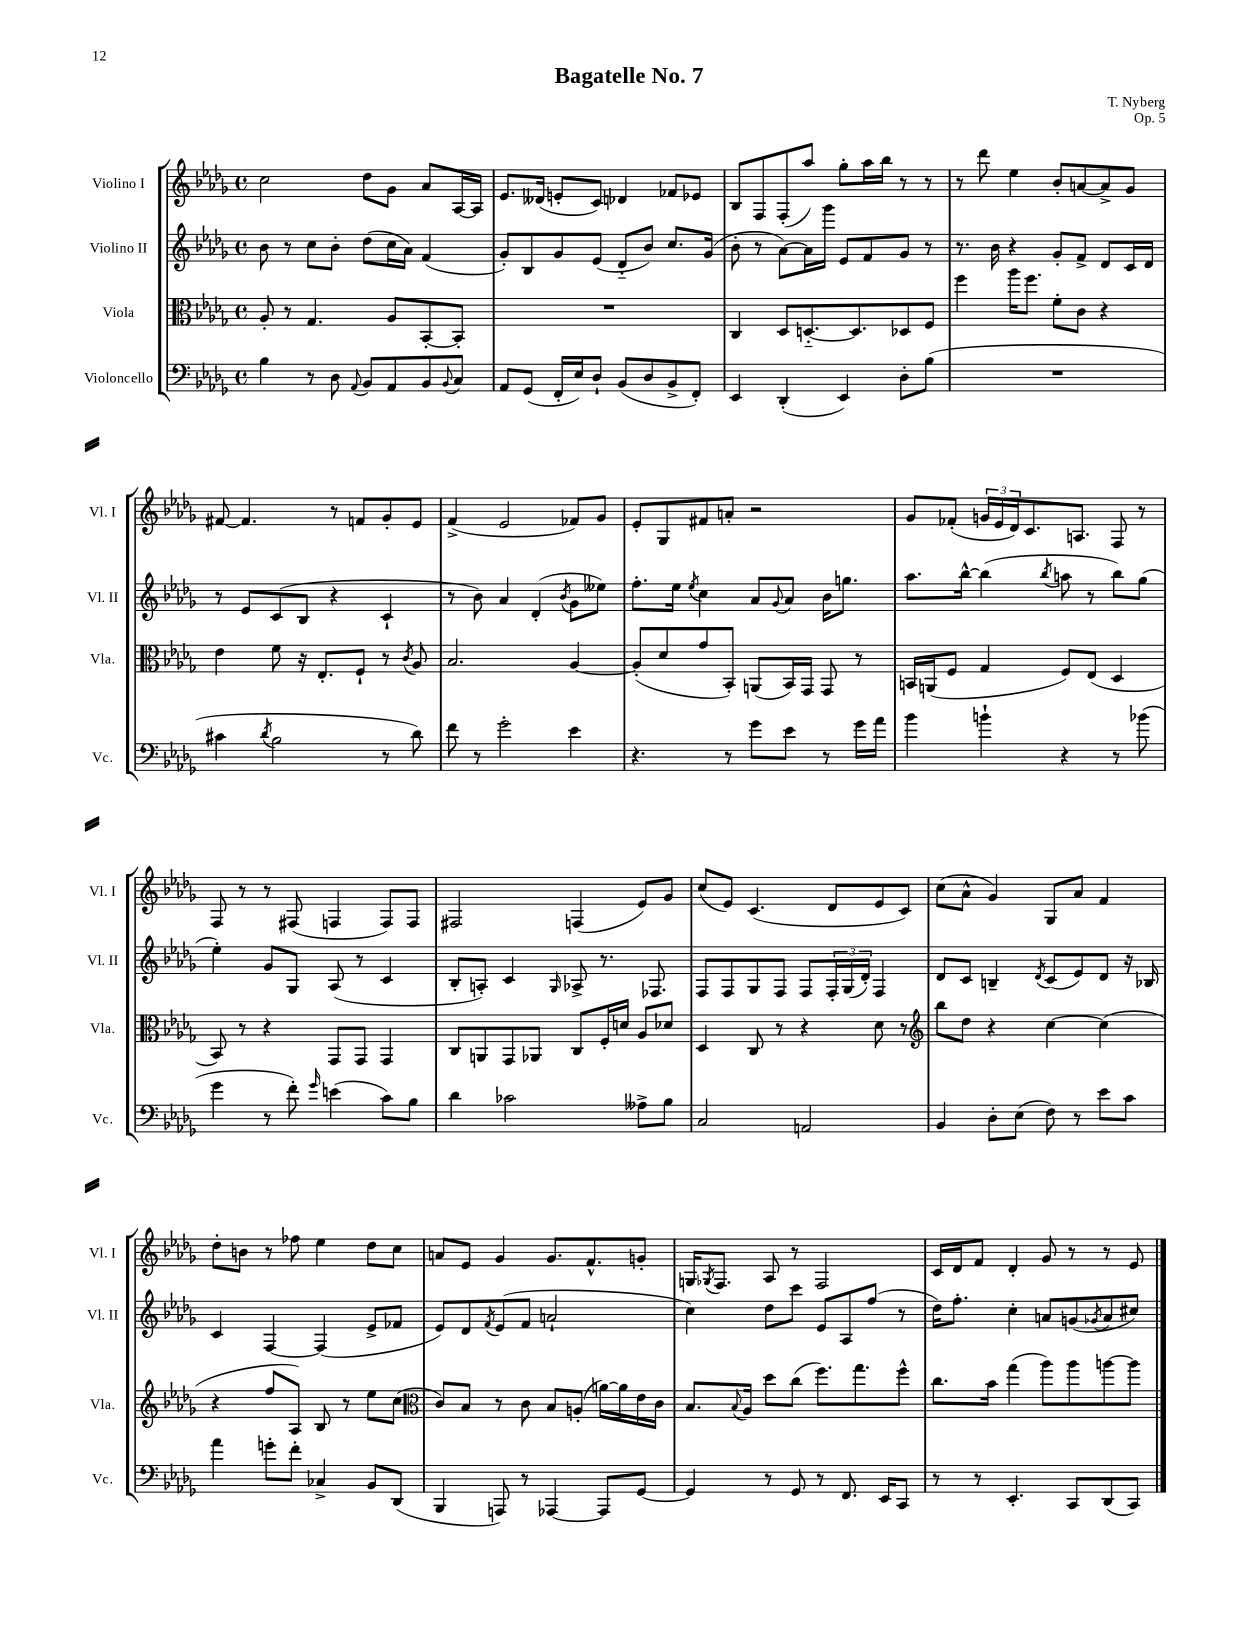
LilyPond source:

\header { title = "Bagatelle No. 7" composer = "T. Nyberg" opus = "Op. 5" }
<<
\new StaffGroup <<
\new Staff = "s0" \with { instrumentName = "Violino I" shortInstrumentName = "Vl. I" } {
    \clef treble \key des \major \defaultTimeSignature \time 4/4
    c''2 des''8 ges'8 aes'8 aes16~ aes16 |
    ees'8. deses'16( e'8-. c'8) des'4 fes'8 ees'8 |
    bes8 f8 f8-.( aes''8) ges''8-. aes''16 bes''16 r8 r8 |
    r8 des'''8 ees''4 bes'8-. a'8~ a'8-> ges'8 |
    fis'8~ fis'4. r8 f'8 ges'8-. ees'8 |
    f'4->( ees'2 fes'8) ges'8 |
    ees'8-. ges8 fis'8 a'8-. r2 |
    ges'8 fes'8-.( \tuplet 3/2 { g'16 ees'16 des'16) } c'8. a8. f8 r8 |
    f8 r8 r8 fis8( f4 f8) f8 |
    fis2 f4( ees'8) ges'8 |
    c''8( ees'8) c'4.( des'8 ees'8 c'8) |
    c''8( aes'8-^ ges'4) ges8 aes'8 f'4 |
    des''8-. b'8 r8 fes''8 ees''4 des''8 c''8 |
    a'8 ees'8 ges'4 ges'8. f'8.-^ g'8-. |
    g16 \acciaccatura { ges8 } f8. aes8 r8 f2 |
    c'16 des'16 f'8 des'4-. ges'8 r8 r8 ees'8 \bar "|." |
}
\new Staff = "s1" \with { instrumentName = "Violino II" shortInstrumentName = "Vl. II" } {
    \clef treble \key des \major \defaultTimeSignature \time 4/4
    bes'8 r8 c''8 bes'8-. des''8( c''16 aes'16) f'4( |
    ges'8-.) bes8 ges'8 ees'8( des'8-_ bes'8) c''8. ges'16( |
    bes'8-. r8 aes'8~) aes'16 ges'''16 ees'8 f'8 ges'8 r8 |
    r8. bes'16 r4 ges'8-. f'8-> des'8 c'16 des'16 |
    r8 ees'8 c'8( bes8 r4 c'4-! |
    r8 bes'8) aes'4 des'4-.( \acciaccatura { bes'8 } ges'8 eeses''8) |
    f''8.-. ees''16 \acciaccatura { ees''8 } c''4 aes'8 \appoggiatura { ges'8 } aes'8 bes'16 g''8. |
    aes''8. bes''16~-^ bes''4( \acciaccatura { bes''8 } a''8 r8 bes''8) ges''8( |
    ees''4-.) ges'8 ges8 aes8( r8 c'4 |
    bes8-. a8-.) c'4 \grace { ges16 } aes8-> r8. fes8. |
    f8 f8 ges8 f8 f8 \tuplet 3/2 { f16-. ges16( des'16-.) } f4 |
    des'8 c'8 b4-- \acciaccatura { des'8 } c'8( ees'8) des'8 r16 bes16 |
    c'4 f4~ f4( ees'8-> fes'8 |
    ees'8) des'8 \acciaccatura { f'8 } ees'8( f'8 a'2-! |
    c''4) des''8 c'''8 ees'8 aes8 f''8( r8 |
    des''16) f''8.-. c''4-. a'8 g'8( \acciaccatura { ges'8 } a'8 cis''8) \bar "|." |
}
\new Staff = "s2" \with { instrumentName = "Viola" shortInstrumentName = "Vla." } {
    \clef alto \key des \major \defaultTimeSignature \time 4/4
    aes8-. r8 ges4. aes8 bes,8~-. bes,8-. |
    R1 |
    c4 des8 d8.~-_ d8. des8 f8 |
    f''4 aes''16 f''8. f'8-. c'8 r4 |
    ees'4 f'8 r16 ees8.-. f8-! r8 \acciaccatura { c'8 } aes8 |
    bes2. aes4~ |
    aes8-.( des'8 ges'8 bes,8-.) a,8( bes,16) ges,16 ges,8 r8 |
    b,16 a,16( f8 ges4 f8) ees8( des4 |
    bes,8) r8 r4 ges,8 ges,8 ges,4 |
    c8 a,8 ges,8 aes,8 c8 f16-. d'16 aes8 des'8 |
    des4 c8 r8 r4 des'8 r8 |
    \clef treble bes''8 des''8 r4 c''4~ c''4( |
    r4 f''8 aes8) bes8 r8 ees''8 c''8( |
    \clef alto c'8) bes8 r8 c'8 bes8 a8-.( a'16~) a'16 ees'16 c'16 |
    bes8. \appoggiatura { bes8 } aes16 des''8 c''8( f''8.) ges''8. f''8-^ |
    c''8. bes'16 ges''4( aes''8) aes''8 a''8~ a''8 \bar "|." |
}
\new Staff = "s3" \with { instrumentName = "Violoncello" shortInstrumentName = "Vc." } {
    \clef bass \key des \major \defaultTimeSignature \time 4/4
    bes4 r8 des8 \appoggiatura { aes,8 } bes,8 aes,8 bes,8 \appoggiatura { bes,8 } c8 |
    aes,8 ges,8( f,16-. ees16) des8-! bes,8( des8 bes,8-> f,8-.) |
    ees,4 des,4-.( ees,4) des8-. bes8( |
    R1 |
    cis'4 \acciaccatura { des'8 } bes2 r8 des'8) |
    f'8 r8 ges'2-. ees'4 |
    r4. r8 ges'8 ees'8 r8 ges'16 aes'16 |
    bes'4 b'4-! r4 r8 bes'8( |
    ges'4 r8 f'8-.) \grace { ges'16 } e'4( c'8) bes8 |
    des'4 ces'2 aeses8-> bes8 |
    c2 a,2 |
    bes,4 des8-. ees8( f8) r8 ees'8 c'8 |
    aes'4 g'8-. f'8-. ces4-> bes,8 des,8( |
    bes,,4 a,,8) r8 aes,,4~ aes,,8 ges,8~ |
    ges,4 r8 ges,8 r8 f,8. ees,16 c,8 |
    r8 r8 ees,4.-. c,8 des,8( c,8) \bar "|." |
}
>>
>>
\layout { \context { \Score \remove "Bar_number_engraver" } }
